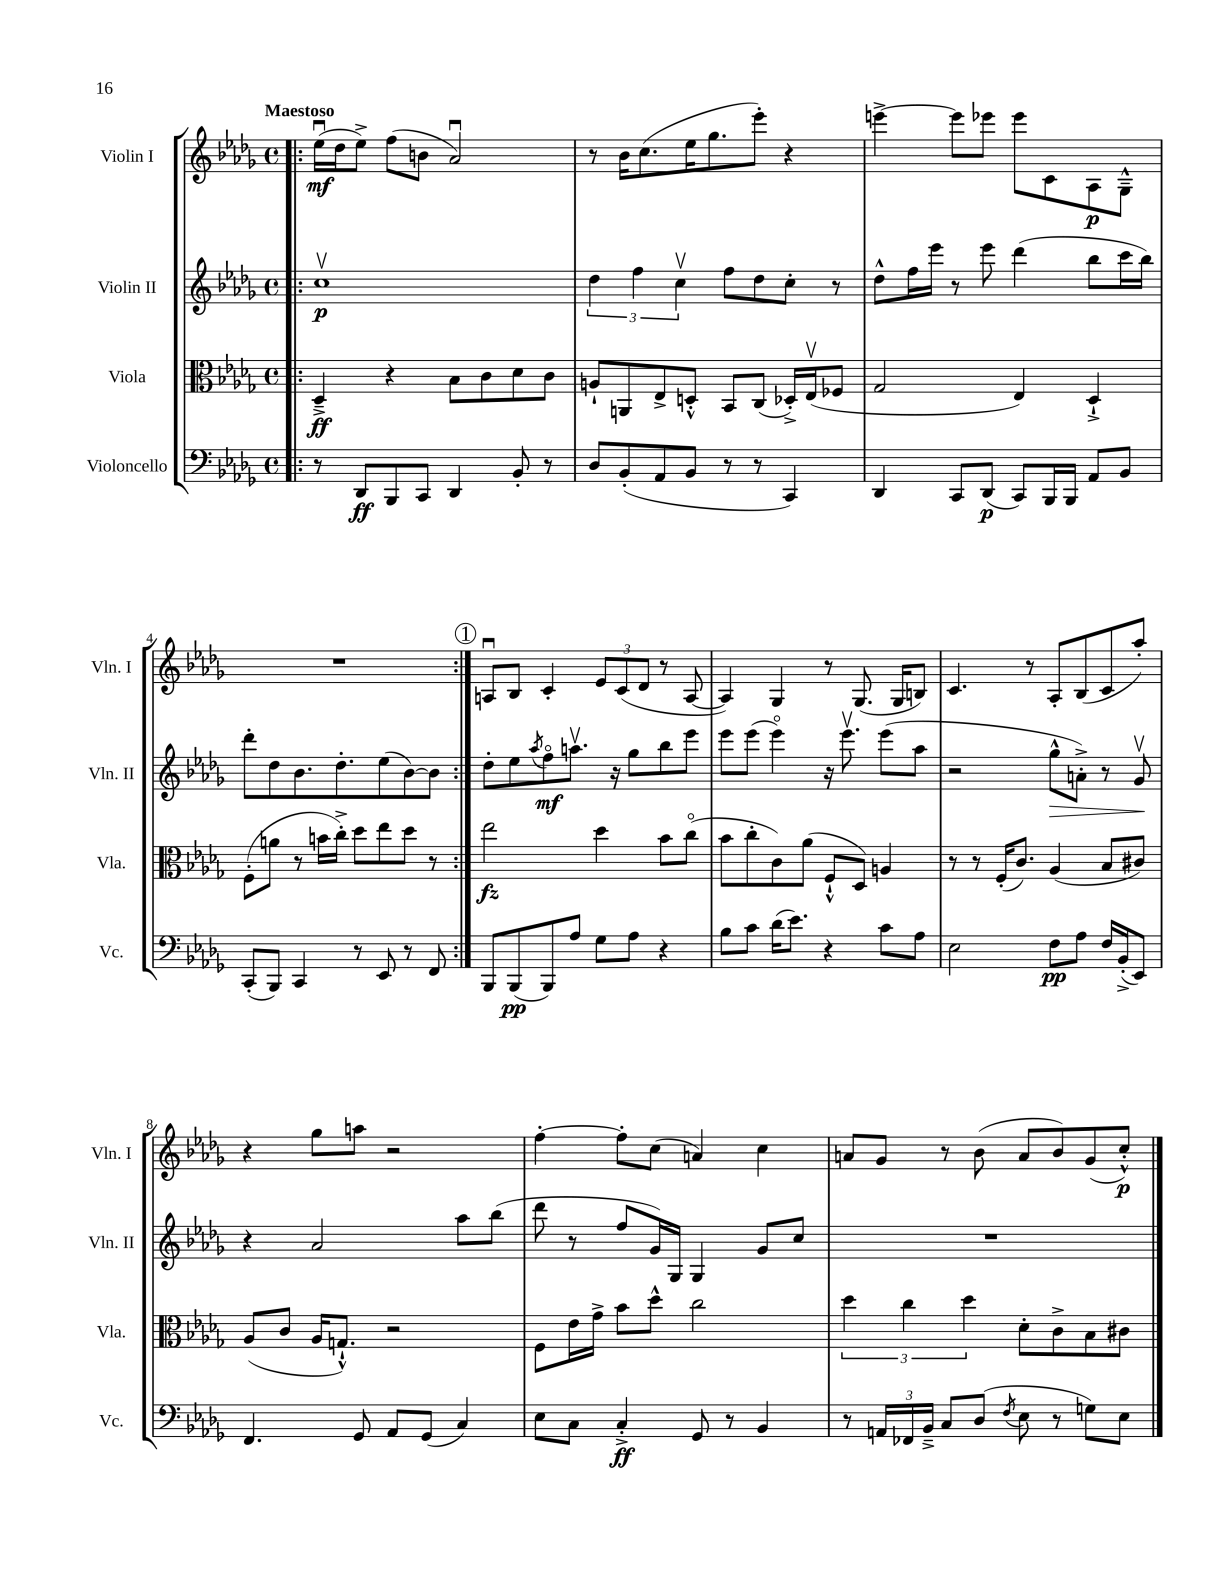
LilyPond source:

<<
\new StaffGroup <<
\new Staff = "s0" \with { instrumentName = "Violin I" shortInstrumentName = "Vln. I" } {
    \clef treble \key des \major \defaultTimeSignature \time 4/4 \tempo "Maestoso"
    \repeat volta 2 { \bar ".|:" ees''16\downbow\mf( des''16 ees''8->) f''8( b'8 aes'2\downbow) |
    r8 bes'16 c''8.( ees''16 ges''8. ees'''8-.) r4 |
    e'''4~-> e'''8 ees'''8 ees'''8 c'8 aes8\p ges8---^ |
    R1 | }
    \mark \markup { \circle "1" } a8\downbow bes8 c'4-. \tuplet 3/2 { ees'8 c'8( des'8 } r8 a8~ |
    a4) ges4 r8 ges8.( ges16 b8) |
    c'4. r8 aes8-. bes8( c'8 aes''8-.) |
    r4 ges''8 a''8 r2 |
    f''4~-. f''8-. c''8( a'4) c''4 |
    a'8 ges'8 r8 bes'8( a'8 bes'8) ges'8( c''8-.-^\p) \bar "|." |
}
\new Staff = "s1" \with { instrumentName = "Violin II" shortInstrumentName = "Vln. II" } {
    \clef treble \key des \major \defaultTimeSignature \time 4/4
    \repeat volta 2 { \bar ".|:" c''1\upbow\p |
    \tuplet 3/2 { des''4 f''4 c''4\upbow } f''8 des''8 c''8-. r8 |
    des''8-^ f''16 ees'''16 r8 ees'''8 des'''4( bes''8 c'''16 bes''16) |
    des'''8-. des''8 bes'8. des''8.-. ees''8( bes'8~) bes'8 | }
    \mark \markup { \circle "1" } des''8-. ees''8 \acciaccatura { aes''8 } f''8\flageolet\mf a''8.\upbow r16 ges''8 bes''8 ees'''8 |
    ees'''8 ees'''8( ees'''4\flageolet) r16 ees'''8.\upbow ees'''8( aes''8 |
    r2 ges''8-^\> a'8-.->) r8 ges'8\upbow\! |
    r4 aes'2 aes''8 bes''8( |
    des'''8 r8 f''8 ges'16) ges16 ges4 ges'8 c''8 |
    R1 \bar "|." |
}
\new Staff = "s2" \with { instrumentName = "Viola" shortInstrumentName = "Vla." } {
    \clef alto \key des \major \defaultTimeSignature \time 4/4
    \repeat volta 2 { \bar ".|:" des4--->\ff r4 bes8 c'8 des'8 c'8 |
    a8-! a,8 ees8-> d8-.-^ bes,8 c8( des16-.->) ees16\upbow( fes8 |
    ges2 ees4) des4-!-> |
    f8-.( a'8 r8 b'16 c''16-.->) des''8 ees''8 des''8 r8 | }
    \mark \markup { \circle "1" } ees''2\fz des''4 bes'8 c''8\flageolet( |
    bes'8 c''8-. c'8) aes'8( f8-!-^ des8) a4 |
    r8 r8 f16-.( c'8.) aes4( bes8 cis'8) |
    aes8( c'8 aes16 g8.-!-^) r2 |
    f8 ees'16 ges'16-> bes'8 des''8-^ c''2 |
    \tuplet 3/2 { des''4 c''4 des''4 } des'8-. c'8-> bes8 cis'8 \bar "|." |
}
\new Staff = "s3" \with { instrumentName = "Violoncello" shortInstrumentName = "Vc." } {
    \clef bass \key des \major \defaultTimeSignature \time 4/4
    \repeat volta 2 { \bar ".|:" r8 des,8\ff bes,,8 c,8 des,4 bes,8-. r8 |
    des8 bes,8-.( aes,8 bes,8 r8 r8 c,4) |
    des,4 c,8 des,8\p( c,8) bes,,16 bes,,16 aes,8 bes,8 |
    c,8-.( bes,,8) c,4 r8 ees,8 r8 f,8 | }
    \mark \markup { \circle "1" } bes,,8 bes,,8\pp( bes,,8) aes8 ges8 aes8 r4 |
    bes8 c'8 des'16( ees'8.) r4 c'8 aes8 |
    ees2 f8\pp aes8 f16 bes,16-.->( ees,8) |
    f,4. ges,8 aes,8 ges,8( c4) |
    ees8 c8 c4-.->\ff ges,8 r8 bes,4 |
    r8 \tuplet 3/2 { a,16 fes,16 bes,16---> } c8 des8( \acciaccatura { f8 } ees8 r8 g8) ees8 \bar "|." |
}
>>
>>
